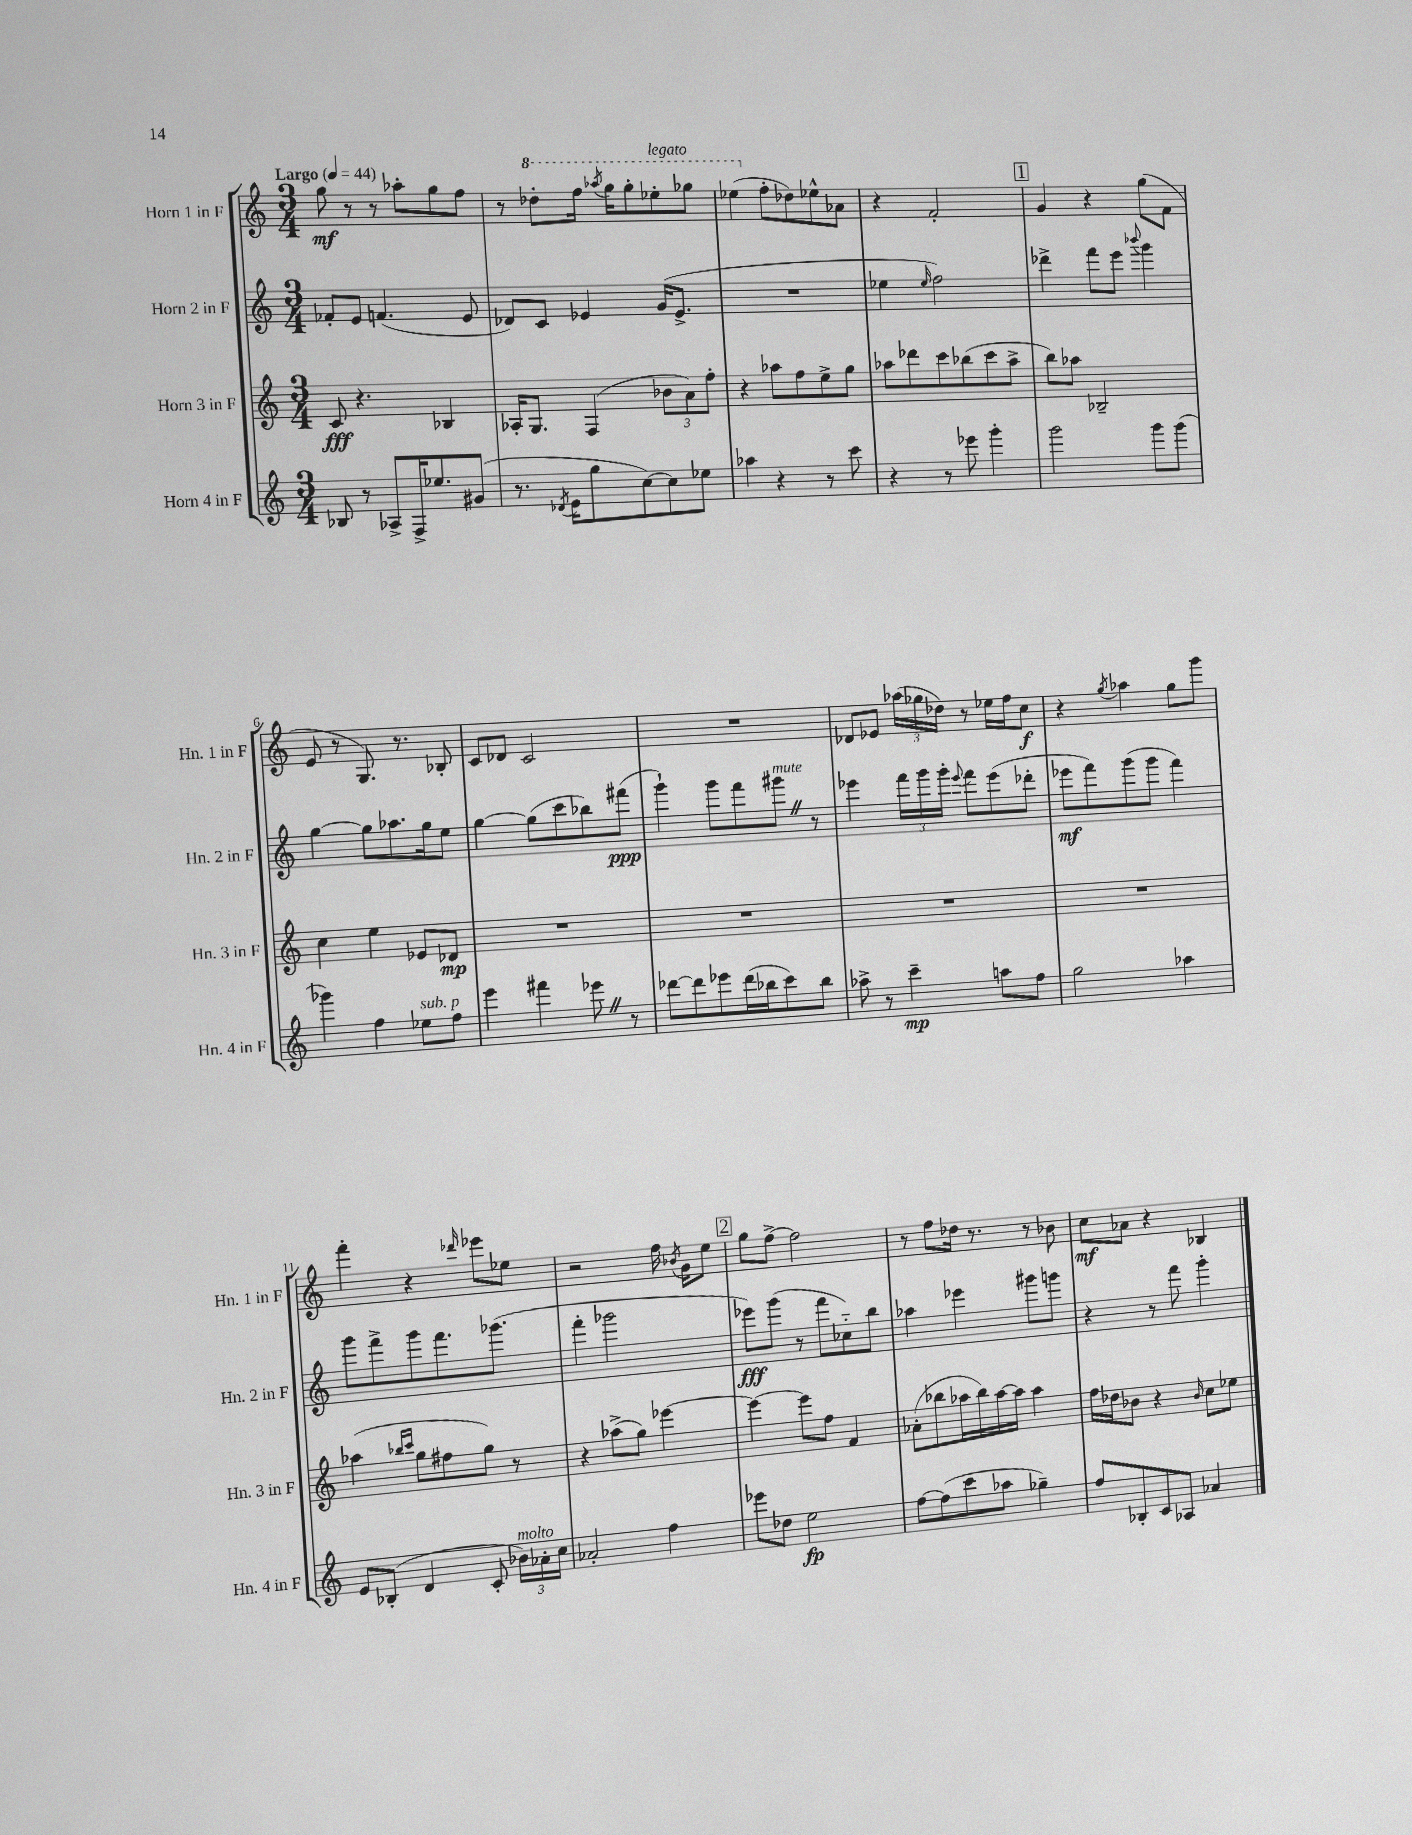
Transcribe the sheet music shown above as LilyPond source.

<<
\new StaffGroup <<
\new Staff = "s0" \with { instrumentName = "Horn 1 in F" shortInstrumentName = "Hn. 1 in F" } {
    \clef treble \key c \major \numericTimeSignature \time 3/4 \tempo "Largo" 4 = 44
    \autoBeamOff g''8\mf r8 r8 aes''8[-. g''8 f''8] |
    r8 \ottava #1 des'''8[-. f'''16] \acciaccatura { aes'''8 } g'''16[ g'''8-. ees'''8-.^\markup { \italic "legato" } ges'''8] |
    ees'''4( \ottava #0 f''8[-. des''8) ees''8-^ aes'8] |
    r4 f'2-. |
    \mark \markup { \box "1" } g'4 r4 g''8[( f'8] |
    e'8 r8 g8.) r8. bes8-. |
    c'8[ des'8] c'2 |
    R2. |
    des'8[ ees'8] \tuplet 3/2 { aes''16[( ges''16 des''16]) } r8 ees''16[ f''16 c''8]\f |
    r4 \acciaccatura { g''8 } aes''4 g''8[ g'''8] |
    f'''4-. r4 \grace { des'''16 } ees'''8[ ees''8] |
    r2 f''16 \acciaccatura { bes'8 } g'16[ e''8] |
    \mark \markup { \box "2" } g''8[ f''8]~-> f''2 |
    r8 f''8[ des''16] r8. r8 bes'8 |
    c''8[\mf aes'8] r4 bes4 \bar "|." |
}
\new Staff = "s1" \with { instrumentName = "Horn 2 in F" shortInstrumentName = "Hn. 2 in F" } {
    \clef treble \key c \major \numericTimeSignature \time 3/4
    \autoBeamOff fes'8[-. e'8] f'4.( e'8 |
    des'8[) c'8] ees'4 g'16[( ees'8.]-> |
    R2. |
    ees''4 \grace { ees''16 } f''2) |
    \mark \markup { \box "1" } des'''4-> f'''8[ e'''8] \appoggiatura { bes'''8 } g'''4 |
    g''4~ g''8[ aes''8. g''16 e''8] |
    g''4~ g''8[( c'''8 bes''8) fis'''8]\ppp( |
    g'''4-!) g'''8[ f'''8 gis'''8]^\markup { \italic "mute" } \once \override BreathingSign.text = \markup { \musicglyph "scripts.caesura.straight" } \breathe r8 |
    ees'''4 \tuplet 3/2 { f'''16[ g'''16 g'''16]-. } \appoggiatura { ees'''8 } f'''8[ ees'''8( des'''8]-. |
    ees'''8[\mf f'''8) g'''8( g'''8] f'''4) |
    g'''8[ f'''8-> g'''8 f'''8. ges'''8.]( |
    f'''4-. ges'''2 |
    \mark \markup { \box "2" } ees'''8[\fff) g'''8]( r8 f'''8[ ces''8-_) b''8] |
    aes''4 ees'''4 gis'''8[ g'''8] |
    r4 r8 f'''8 g'''4-. \bar "|." |
}
\new Staff = "s2" \with { instrumentName = "Horn 3 in F" shortInstrumentName = "Hn. 3 in F" } {
    \clef treble \key c \major \numericTimeSignature \time 3/4
    \autoBeamOff c'8\fff r4. bes4 |
    aes16[-. g8.] f4( \tuplet 3/2 { bes'8[ a'8) f''8]-. } |
    r4 aes''8[ f''8 e''8-> g''8] |
    aes''8[ des'''8 c'''8 bes''8( c'''8 aes''8]-> |
    \mark \markup { \box "1" } b''8[) aes''8] bes2-- |
    c''4 e''4 ees'8[ des'8]\mp |
    R2. |
    R2. |
    R2. |
    R2. |
    aes''4( \grace { bes''16[ c'''16] } g''8[ fis''8 g''8]) r8 |
    r4 aes''8[->( g''8]) ees'''4~ |
    \mark \markup { \box "2" } ees'''4~ ees'''8[ f''8] f'4 |
    aes'8[-.( bes''8 aes''16 bes''16) aes''16~ aes''16] aes''4 |
    f''16[ des''16 bes'8] r4 \grace { bes'16 } c''8[ ees''8] \bar "|." |
}
\new Staff = "s3" \with { instrumentName = "Horn 4 in F" shortInstrumentName = "Hn. 4 in F" } {
    \clef treble \key c \major \numericTimeSignature \time 3/4
    \autoBeamOff bes8 r8 aes8[-> f16-> ees''8. gis'8]( |
    r8. \acciaccatura { des'8 } e'16[ g''8 c''8~) c''8 ees''8] |
    aes''4 r4 r8 c'''8 |
    r4 r8 ees'''8 g'''4-. |
    \mark \markup { \box "1" } g'''2 g'''8[ g'''8]( |
    ges'''4) f''4 ees''8[^\markup { \italic "sub. p" } f''8] |
    e'''4 fis'''4 ees'''8 \once \override BreathingSign.text = \markup { \musicglyph "scripts.caesura.straight" } \breathe r8 |
    des'''8[~ des'''8 ees'''8 des'''16( bes''16 c'''8) bes''8] |
    aes''8-> r8 c'''4--\mp a''8[ f''8] |
    g''2 aes''4 |
    e'8[ bes8]-.( d'4 c'8-. \tuplet 3/2 { bes'16[^\markup { \italic "molto" }) aes'16-. c''16] } |
    aes'2-. f''4 |
    \mark \markup { \box "2" } ees'''8[ des''8] e''2\fp |
    f''8[~ f''8( c'''8 aes''8] ges''4--) |
    f''8[ bes8-. c'8 aes8] aes'4 \bar "|." |
}
>>
>>
